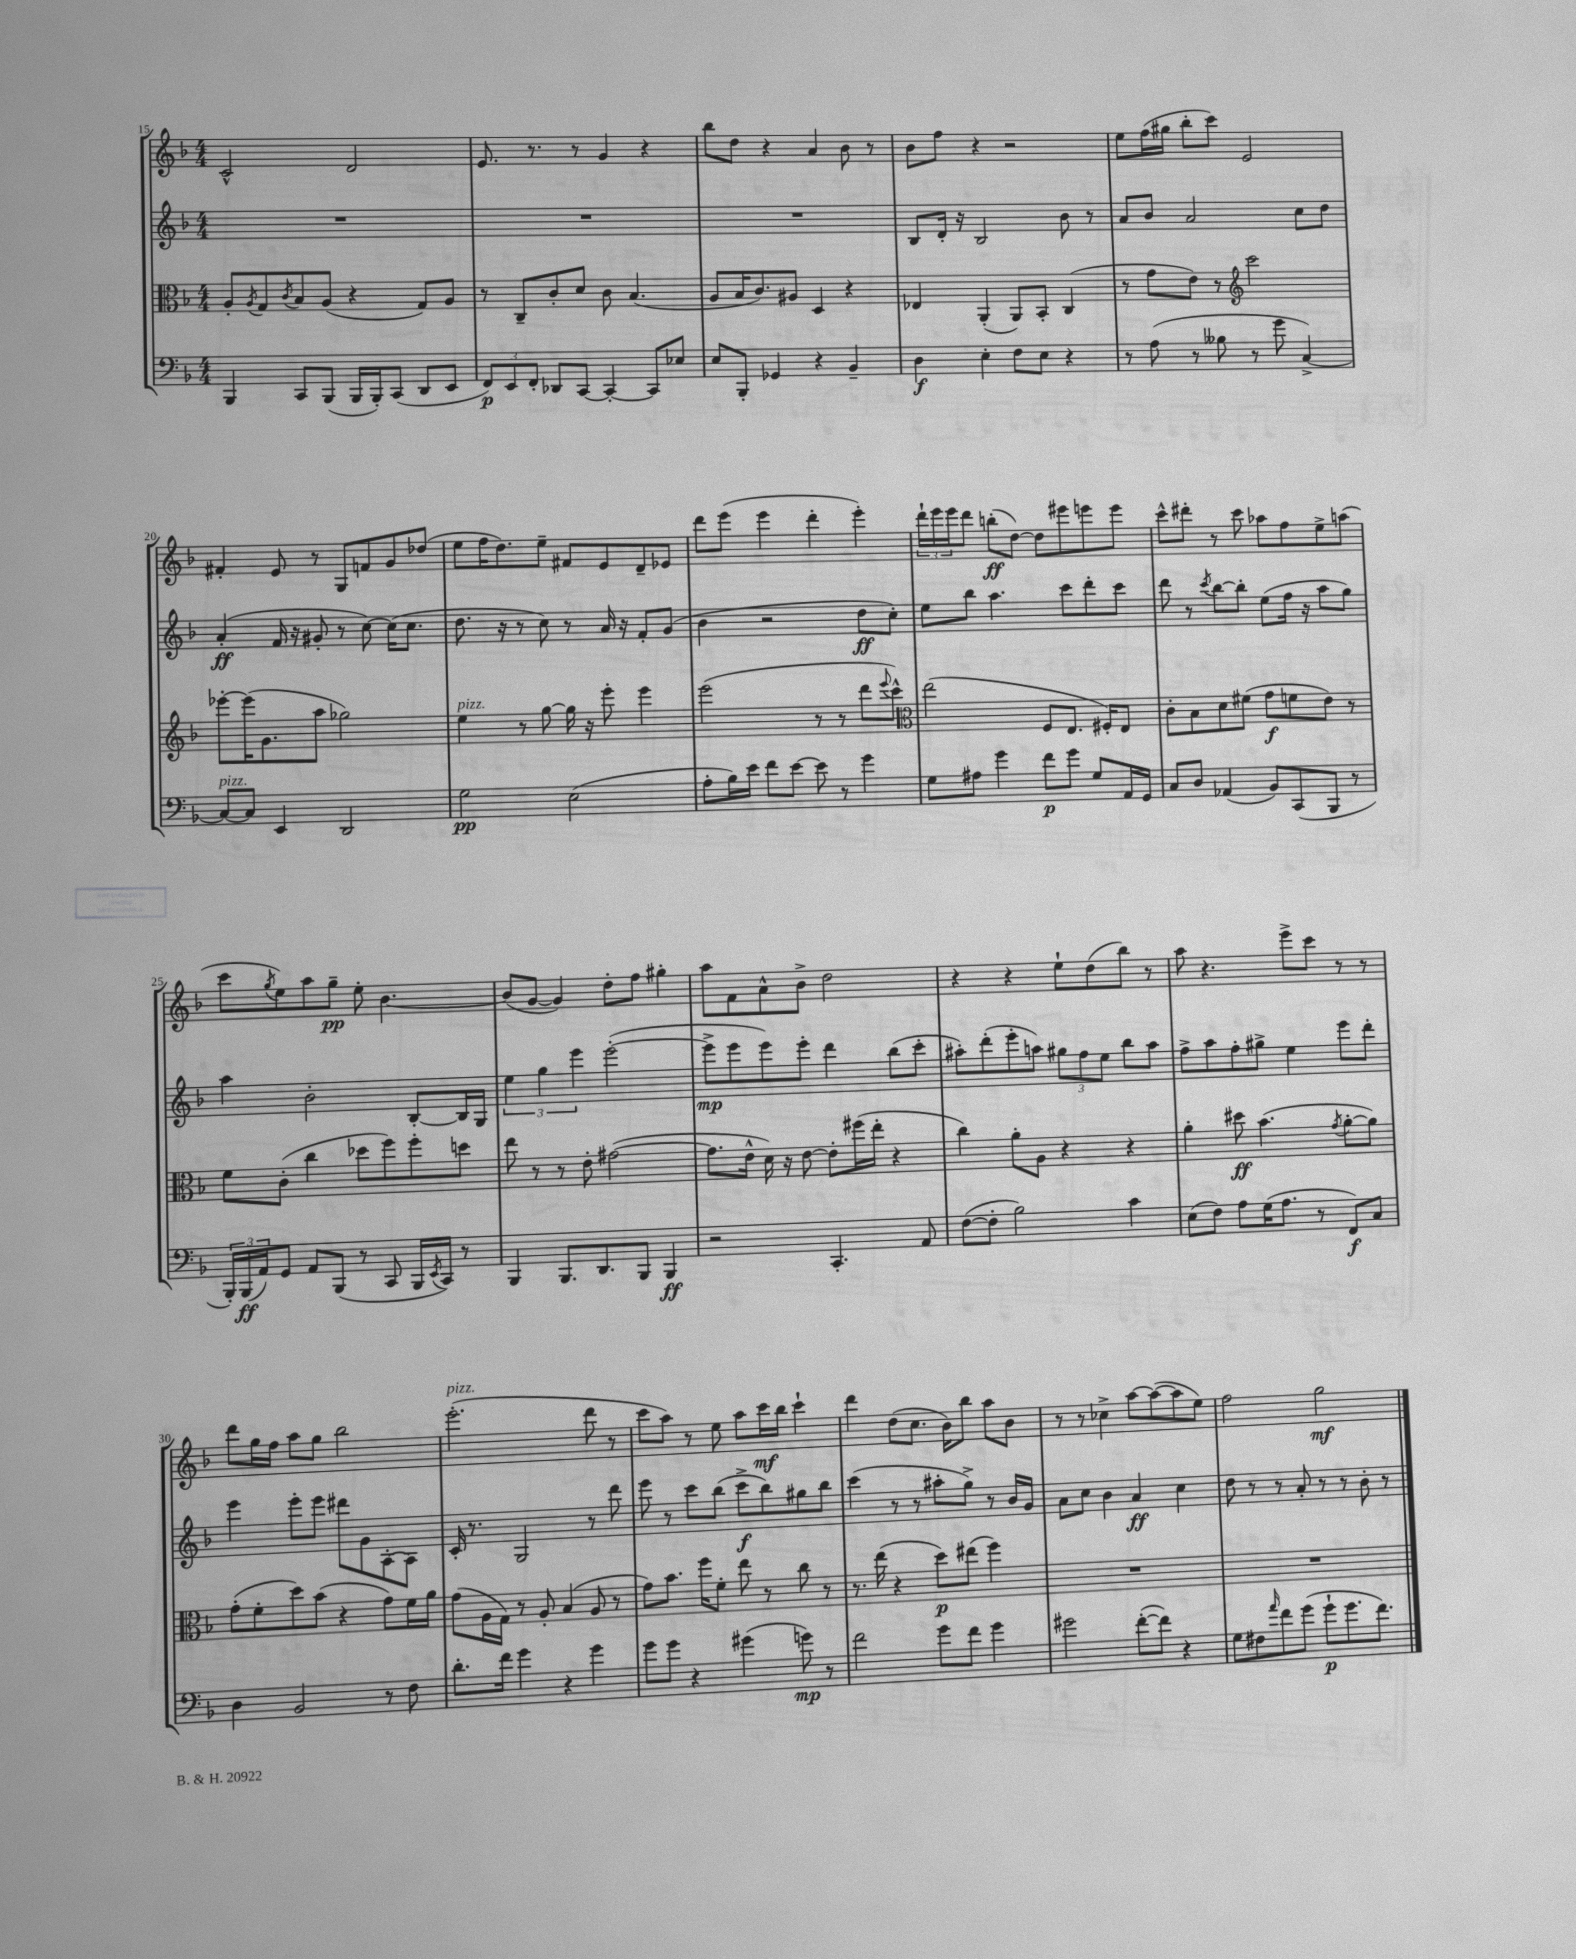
<<
\new StaffGroup <<
\new Staff = "s0" {
    \clef treble \key f \major \numericTimeSignature \time 4/4
    c'2-^ d'2 |
    e'8. r8. r8 g'4 r4 |
    bes''8 d''8 r4 a'4 bes'8 r8 |
    bes'8 f''8 r4 r2 |
    e''8 f''16( gis''16 bes''8-. c'''8) e'2 |
    fis'4-. e'8 r8 g8 f'8 g'8 des''8( |
    e''8 f''16 d''8.) e''8-- fis'8 e'8 d'8-- ees'8 |
    d'''8 e'''8( e'''4 d'''4-. e'''4-.) |
    \tuplet 3/2 { d'''16-! e'''16 e'''16 } d'''8 b''8-.\ff( d''8~) d''8 eis'''8 e'''8 e'''8 |
    c'''8-^ dis'''8-. r8 c'''8 aes''8 f''8 e''8-> a''8( |
    c'''8 \acciaccatura { g''8 } e''8) a''8 g''8--\pp e''8-. bes'4.~ |
    bes'8( g'8~ g'4) d''8-. f''8 gis''4-. |
    a''8 f'8 a'8-^ bes'8-> d''2 |
    r4 r4 e''8-! d''8( bes''8) r8 |
    a''8 r4. e'''8-> c'''8 r8 r8 |
    d'''8 g''16 f''16 a''8 g''8 bes''2 |
    e'''2.-.^\markup { \italic "pizz." }( d'''8 r8 |
    c'''8 a''8) r8 e''8 a''8 c'''16\mf bes''16 c'''4-! |
    d'''4 d''8( c''8. bes'16) bes''8 a''8 bes'8 |
    r8 r8 ces''4-> a''8~ a''8~( a''8 e''8) |
    f''2 g''2\mf \bar "|." |
}
\new Staff = "s1" {
    \clef treble \key f \major \numericTimeSignature \time 4/4
    R1 |
    R1 |
    R1 |
    bes8 d'16-. r16 bes2 bes'8 r8 |
    a'8 bes'8 a'2 c''8 d''8 |
    a'4-.\ff( f'16 r16 gis'8-. r8 c''8~) c''16( c''8. |
    d''8. r16 r8 c''8) r8 a'16 r16 f'8-. g'8( |
    bes'4 r2 d''8\ff c''8-.) |
    e''8 bes''8 a''4. c'''8 d'''8-. c'''8 |
    d'''8 r8 \acciaccatura { c'''8 } bes''8~ bes''8-. e''8( f''16 r16 a''8 g''8) |
    a''4 bes'2-. bes8~-. bes16 g16 |
    \tuplet 3/2 { e''4 g''4 e'''4 } e'''2~-.( |
    e'''8->\mp e'''8 e'''8) e'''8-. d'''4 bes''8( c'''8-. |
    ais''8-.) d'''8-.( e'''8-. a''8) \tuplet 3/2 { gis''8 f''8 e''8 } bes''8 a''8 |
    f''8-> a''8 f''8-. gis''8-> e''4 e'''8 d'''8-. |
    e'''4 e'''8-. e'''8 dis'''8 g'8 a8~-. a8 |
    c'16-. r8. g2 r8 d'''8 |
    e'''8 r8 c'''8 bes''8( c'''8->\f bes''8) gis''8 bes''8 |
    c'''4( r8 r8 ais''8-. g''8->) r8 bes'16 g'16 |
    a'8 c''8 bes'4 a'4\ff c''4 |
    d''8 r8 r8 a'8-. r8 r8 bes'8-. r8 \bar "|." |
}
\new Staff = "s2" {
    \clef alto \key f \major \numericTimeSignature \time 4/4
    a8-. \acciaccatura { a8 } g8 \acciaccatura { c'8 } bes8 a8( r4 g8) a8 |
    r8 c8-- c'8-. d'8 c'8 bes4.( |
    a8 bes16 c'8.) ais8 d4 r4 |
    ees4 a,4-.( a,8) bes,8-. c4( |
    r8 g'8 e'8) r8 \clef treble c'''2 |
    ees'''8~-. ees'''16( g'8. a''8 ges''2) |
    e''4^\markup { \italic "pizz." } r8 g''8~ g''16 r16 e'''8-. e'''4 |
    e'''2( r8 r8 d'''8 \appoggiatura { e'''8 } c'''8-^) |
    \clef alto e''2( f8 e8. fis16-.) e8 |
    c'8-. bes8 d'8 fis'8( g'8\f f'8 e'8) r8 |
    f'8 c'8-.( c''4 des''8 f''8) f''8-. d''8 |
    e''8 r8 r8 e'8-. gis'2~( |
    gis'8. e'16-^ d'16) r16 e'8~ e'8-. fis''16( e''16-. r4 |
    c''4) a'8-. a8 r4 r4 |
    a'4-. dis''8\ff bes'4.( \acciaccatura { g'8 } a'8~-. a'8) |
    g'8-.( f'8-. d''8) bes'8( r4 g'8) f'16 a'16 |
    g'8( a16 g16) r8 a8-. bes4( a8 r8 |
    g'8) bes'8. f''16 f'8-. e''8 r8 c''8 r8 |
    r8. e''16( r4 d''8\p) eis''8( f''4) |
    R1 |
    R1 \bar "|." |
}
\new Staff = "s3" {
    \clef bass \key f \major \numericTimeSignature \time 4/4
    bes,,4 c,8 bes,,8( bes,,16 bes,,16-.) c,8( d,8 e,8 |
    \tuplet 3/2 { f,8\p) e,8 f,8-. } des,8 c,8~ c,4~-. c,8 ees8 |
    e8 bes,,8-. ges,4 r4 bes,4-- |
    d4\f e4-. f8 e8 r4 |
    r8 a8( r8 beses8 r8 g'8 c4~->) |
    c8~^\markup { \italic "pizz." } c8 e,4 d,2 |
    g2\pp e2( |
    a8-. bes16) e'16 f'8 e'8~ e'8 r8 g'4 |
    g8 ais8 g'4 f'8\p g'8 g8 a,16 g,16 |
    c8 d8 aes,4( bes,8) c,8( bes,,8 r8 |
    \tuplet 3/2 { bes,,16-.) bes,,16\ff( a,16) } g,8 a,8 bes,,8( r8 c,8 bes,,16 \acciaccatura { e,8 } c,16) r8 |
    bes,,4 bes,,8. d,8. bes,,8 bes,,4\ff |
    r2 c,4.-. a,8 |
    f8~( f8-. bes2) c'4 |
    e8( f8) a8 g16( a8. r8 f,8\f) c8 |
    d4 bes,2 r8 f8 |
    d'8.-. f'16 g'4 r4 g'4 |
    g'8 g'8 r4 gis'4( g'8\mp) r8 |
    f'2 g'8 f'8 g'4 |
    gis'2 f'8~-.( f'8) r4 |
    g8 fis8 \grace { a'16 } f'8 g'8( g'8-!\p g'8. f'8.) \bar "|." |
}
>>
>>
\layout { \context { \Score currentBarNumber = #15 } }
